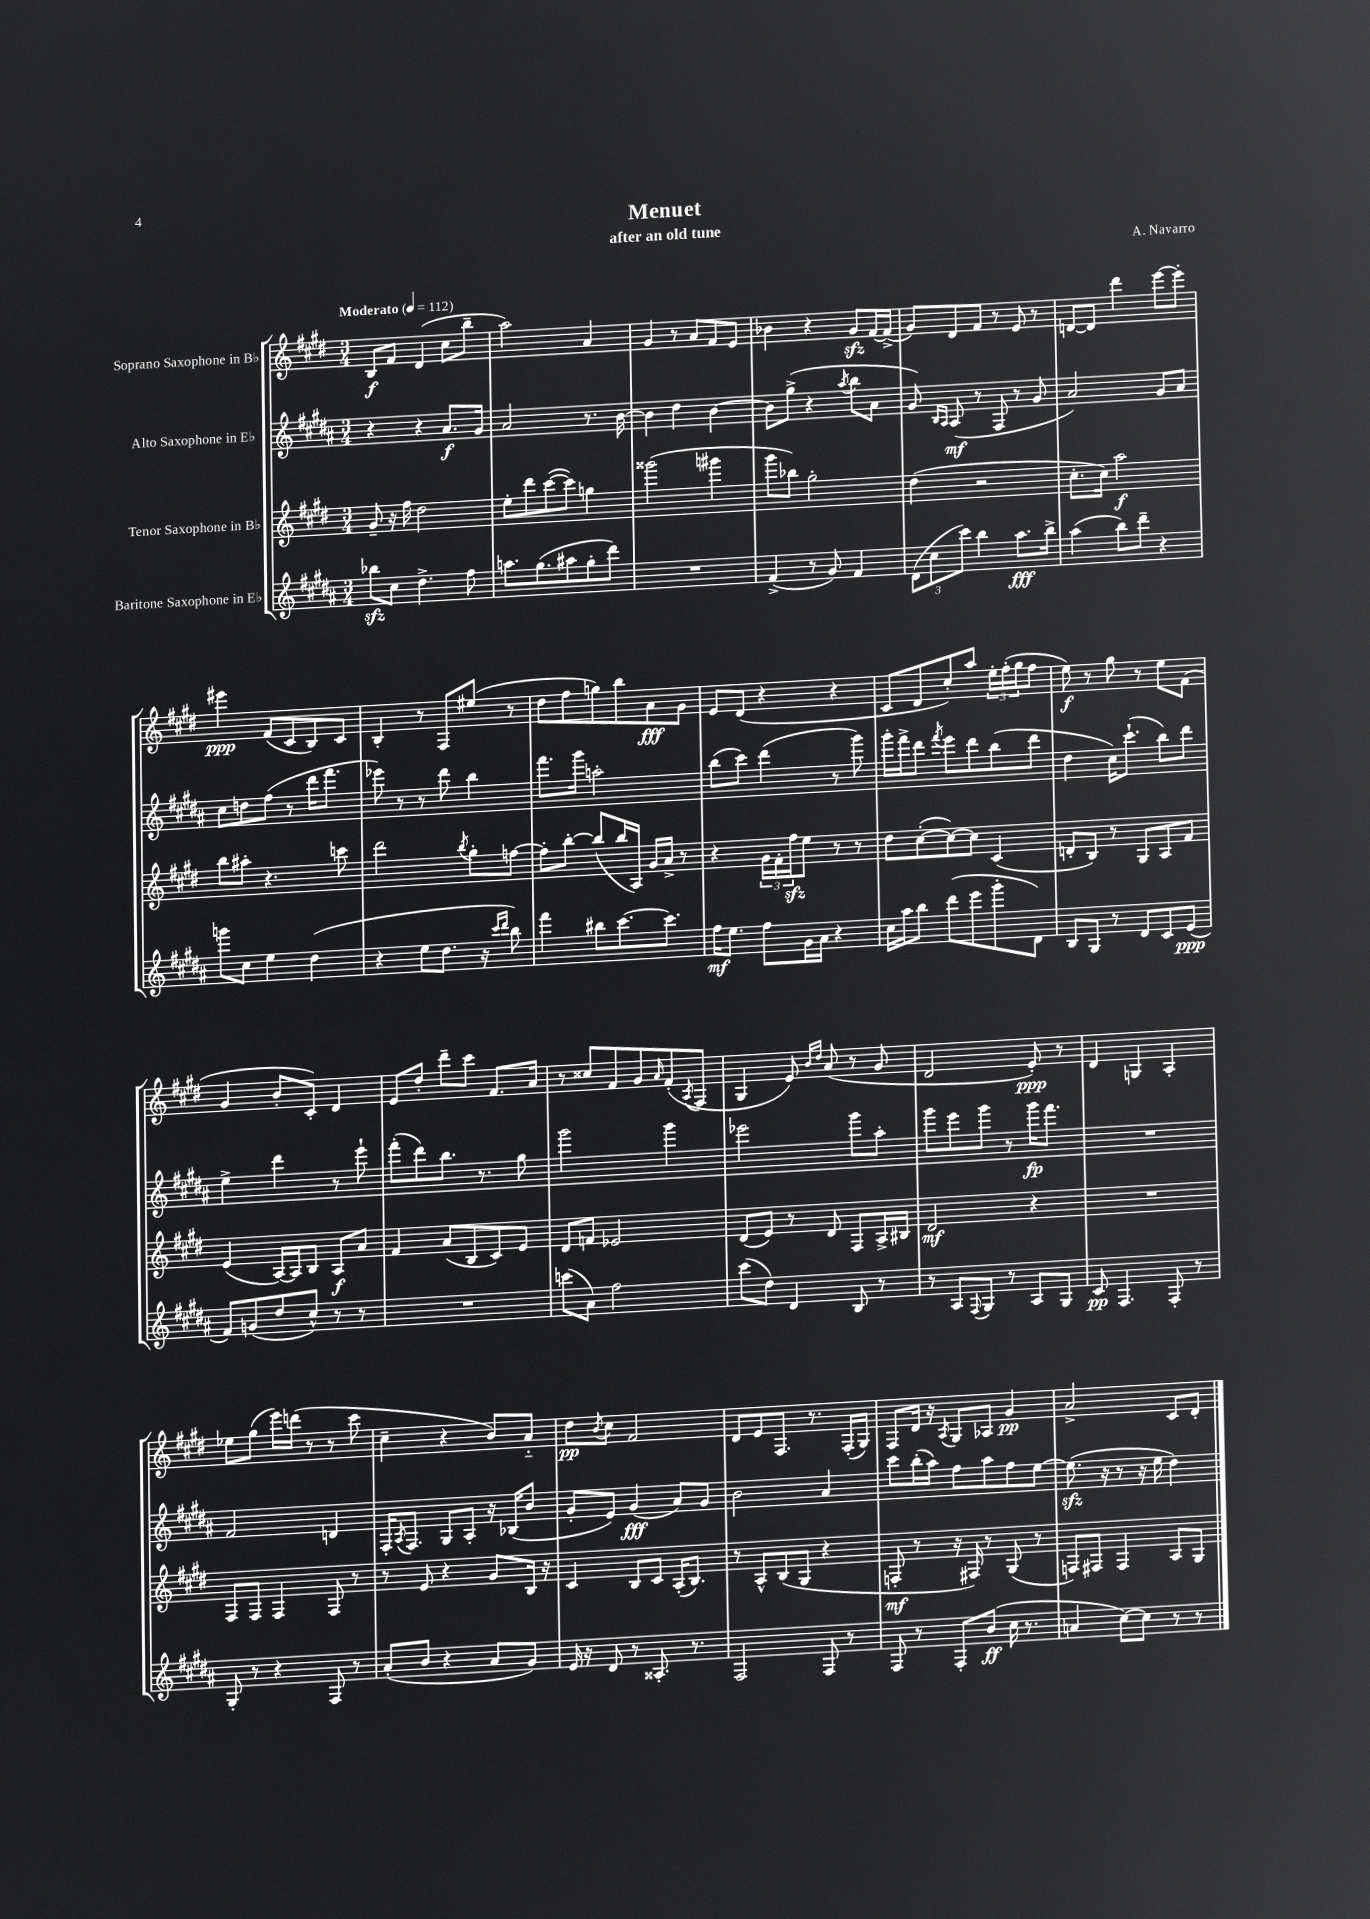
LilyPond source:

\header { title = "Menuet" composer = "A. Navarro" subtitle = "after an old tune" }
<<
\new StaffGroup <<
\new Staff = "s0" \with { instrumentName = "Soprano Saxophone in Bb" } {
    \clef treble \key e \major \numericTimeSignature \time 3/4 \tempo "Moderato" 4 = 112
    b8\f fis'8 dis'4( cis''8 b''8-- |
    a''2) a'4 |
    gis'4 r8 a'8 fis'8 e'8 |
    bes'4 r4 gis'8\sfz fis'16~ fis'16->( |
    gis'8) dis'8 fis'8 r8 e'8 r8 |
    d'8~ d'8 dis'''4 e'''8~ e'''8-. |
    eis'''4\ppp fis'8( cis'8 b8) cis'8 |
    b4-. r8 fis8 eis''8( r8 |
    dis''8 fis''8 g''8) b''8 a'8\fff gis'8 |
    e'8 dis'8( r4 r4 |
    cis'8 dis'8 cis''8-.) a''8 \tuplet 3/2 { e''16-. fis''16-.( gis''16 } fis''8 |
    e''8\f) r8 gis''8 r8 e''8 fis'8( |
    gis'4 b'8-. cis'8-.) dis'4 |
    e'8 dis''8-. dis'''8-- cis'''8 fis'8. a'16 |
    r8 cisis''8 fis'8 gis'8 \grace { a'16 } fis'8-.( \acciaccatura { a8 } fis8 |
    gis4 e'8) \grace { b'16 dis''16 } a'8( r8 gis'8 |
    dis'2 e'8-.\ppp) r8 |
    dis'4 g4 a4-. |
    ees''8 gis''8( e'''16) d'''16( r8 r8 cis'''8 |
    cis''4-- r4 b'8) a'8-_ |
    dis''8\pp \acciaccatura { b'8 } cis''8 fis'2 |
    dis'8 e'8 fis8. r8. fis16-.( gis16) |
    fis8 dis'16 r16 \acciaccatura { a8 } gis8 aes8 gis'4\pp |
    a'2-> cis'8 dis'8-. \bar "|." |
}
\new Staff = "s1" \with { instrumentName = "Alto Saxophone in Eb" } {
    \clef treble \key b \major \numericTimeSignature \time 3/4
    r4 r4 ais'8.\f gis'16 |
    ais'2 r8. b'16~ |
    b'4 dis''4 b'4~ |
    b'8 gis''8->( r4 \acciaccatura { ais''8 } b''8 ais'8 |
    gis'8) \grace { b16 ais16 } ais8\mf( r8 fis8 r8 gis'8 |
    ais'2) gis'8 ais'8 |
    cis''8 d''8 fis''8( r8 dis'''16 fis'''8. |
    ees'''8) r8 r8 dis'''8 b''4 |
    fis'''8. gis'''16 a''2-. |
    b''8( cis'''8) dis'''4( r8 gis'''8) |
    gis'''16-. fis'''16-> dis'''8 \acciaccatura { fis'''8 } e'''8 dis'''8 b''8( dis'''8 |
    dis''4 cis''16) cis'''8.-!( b''8) dis'''8 |
    e''4-> dis'''4 r8 e'''8-! |
    fis'''8-.( dis'''8) b''8. r8. gis''8 |
    gis'''2 gis'''4 |
    ees'''2 gis'''8 ais''8-. |
    gis'''8 e'''8 gis'''8 r8 gis'''16\fp fis'''8. |
    R2. |
    fis'2 d'4 |
    fis16-. \acciaccatura { ais8 } fis8. gis8 ais8-. r16 bes16( b'8 |
    gis'8-. e'8) gis'4\fff( ais'8) gis'8 |
    b'2 ais'4 |
    cis'''8 b''16-.( ais''16) fis''8 ais''8 fis''8 e''8~ |
    e''8.\sfz( r16 r8 r16 e''16 dis''4) \bar "|." |
}
\new Staff = "s2" \with { instrumentName = "Tenor Saxophone in Bb" } {
    \clef treble \key e \major \numericTimeSignature \time 3/4
    gis'8-- r16 fis''16 dis''2 |
    e''8-. dis'''8 cis'''8~( cis'''8) g''4 |
    gisis'''2( gis'''4 |
    gis'''8 bes''8) gis''2-. |
    dis''4( r2 |
    cis''8.-. cis''16) a''2\f |
    b''8 ais''8-. r4. c'''8 |
    dis'''2 \acciaccatura { b''8 } gis''8-. f''8~ |
    f''8-. b''8~-. b''8( b''16 a16) gis'16 a'16-> r8 |
    r4 \tuplet 3/2 { gis'16 fis'16-. fis''16\sfz } e''8 r8 r8 |
    dis''8 cis''8~-.( cis''8~) cis''8 cis'4( |
    d'8-. b8) r8 gis8 a8 fis'8 |
    e'4( a16~) a16 b8 a8\f a'8 |
    fis'4 a'8( b8 cis'8) e'8 |
    dis'8 f'8 ees'2 |
    dis'8( e'8) r8 dis'8 fis8 a16-> bis16 |
    dis'2\mf r4 |
    R2. |
    fis8 fis8 fis4 fis8 r8 |
    r8 e'8 r4 gis'8 b16 r16 |
    cis'4 b8 cis'8 a16-.( b8.) |
    r8 a8-^ b8( gis8 r4 |
    f8-.\mf r8 r16 fis16) r8 gis8( r8 |
    f8) fis8 fis4 a8 gis8 \bar "|." |
}
\new Staff = "s3" \with { instrumentName = "Baritone Saxophone in Eb" } {
    \clef treble \key b \major \numericTimeSignature \time 3/4
    bes''8\sfz cis''8 dis''4.-> fis''8 |
    a''8. gis''8.( ais''8 gis''8-. dis'''8) |
    R2. |
    fis'4->( r8 gis'8) fis'4 |
    \tuplet 3/2 { dis'8( cis''8 cis'''8) } b''4 ais''8.\fff b''16-> |
    ais''4( b''8) dis'''8-- r4 |
    g'''8 cis''8 e''4 dis''4( |
    r4 e''8 dis''8. r16 \grace { cis'''16 dis'''16 } b''8) |
    fis'''4 bis''8 cis'''8.~ cis'''8. |
    fis''16\mf e''8. fis''8 gis'16 ais'16 r4 |
    cis''16 ais''16 b''8 dis'''8( e'''8 gis'''8-. dis'8) |
    b8 gis8 r8 dis'8 cis'8 e'8\ppp( |
    fis'8) g'8( dis''8 cis''8-^) r8 r8 |
    R2. |
    c'''8( ais'8) fis''2 |
    cis'''8( dis''8) dis'4 b8 r8 |
    r8 ais8 \appoggiatura { fis8 } gis8 r8 ais8 gis8 |
    cis'8\pp fis4. fis8-. r8 |
    gis8-. r8 r4 fis8 r8 |
    ais'8-.( b'8 r4 ais'8 gis'8) |
    e'16 r16 dis'8 r8 aisis8.-. r8. |
    fis2 fis8 r8 |
    fis8 r8 fis8-. b'8\ff( cis''16 r8. |
    a'4 cis''8~) cis''8 r8 r8 \bar "|." |
}
>>
>>
\layout { \context { \Score \remove "Bar_number_engraver" } }
